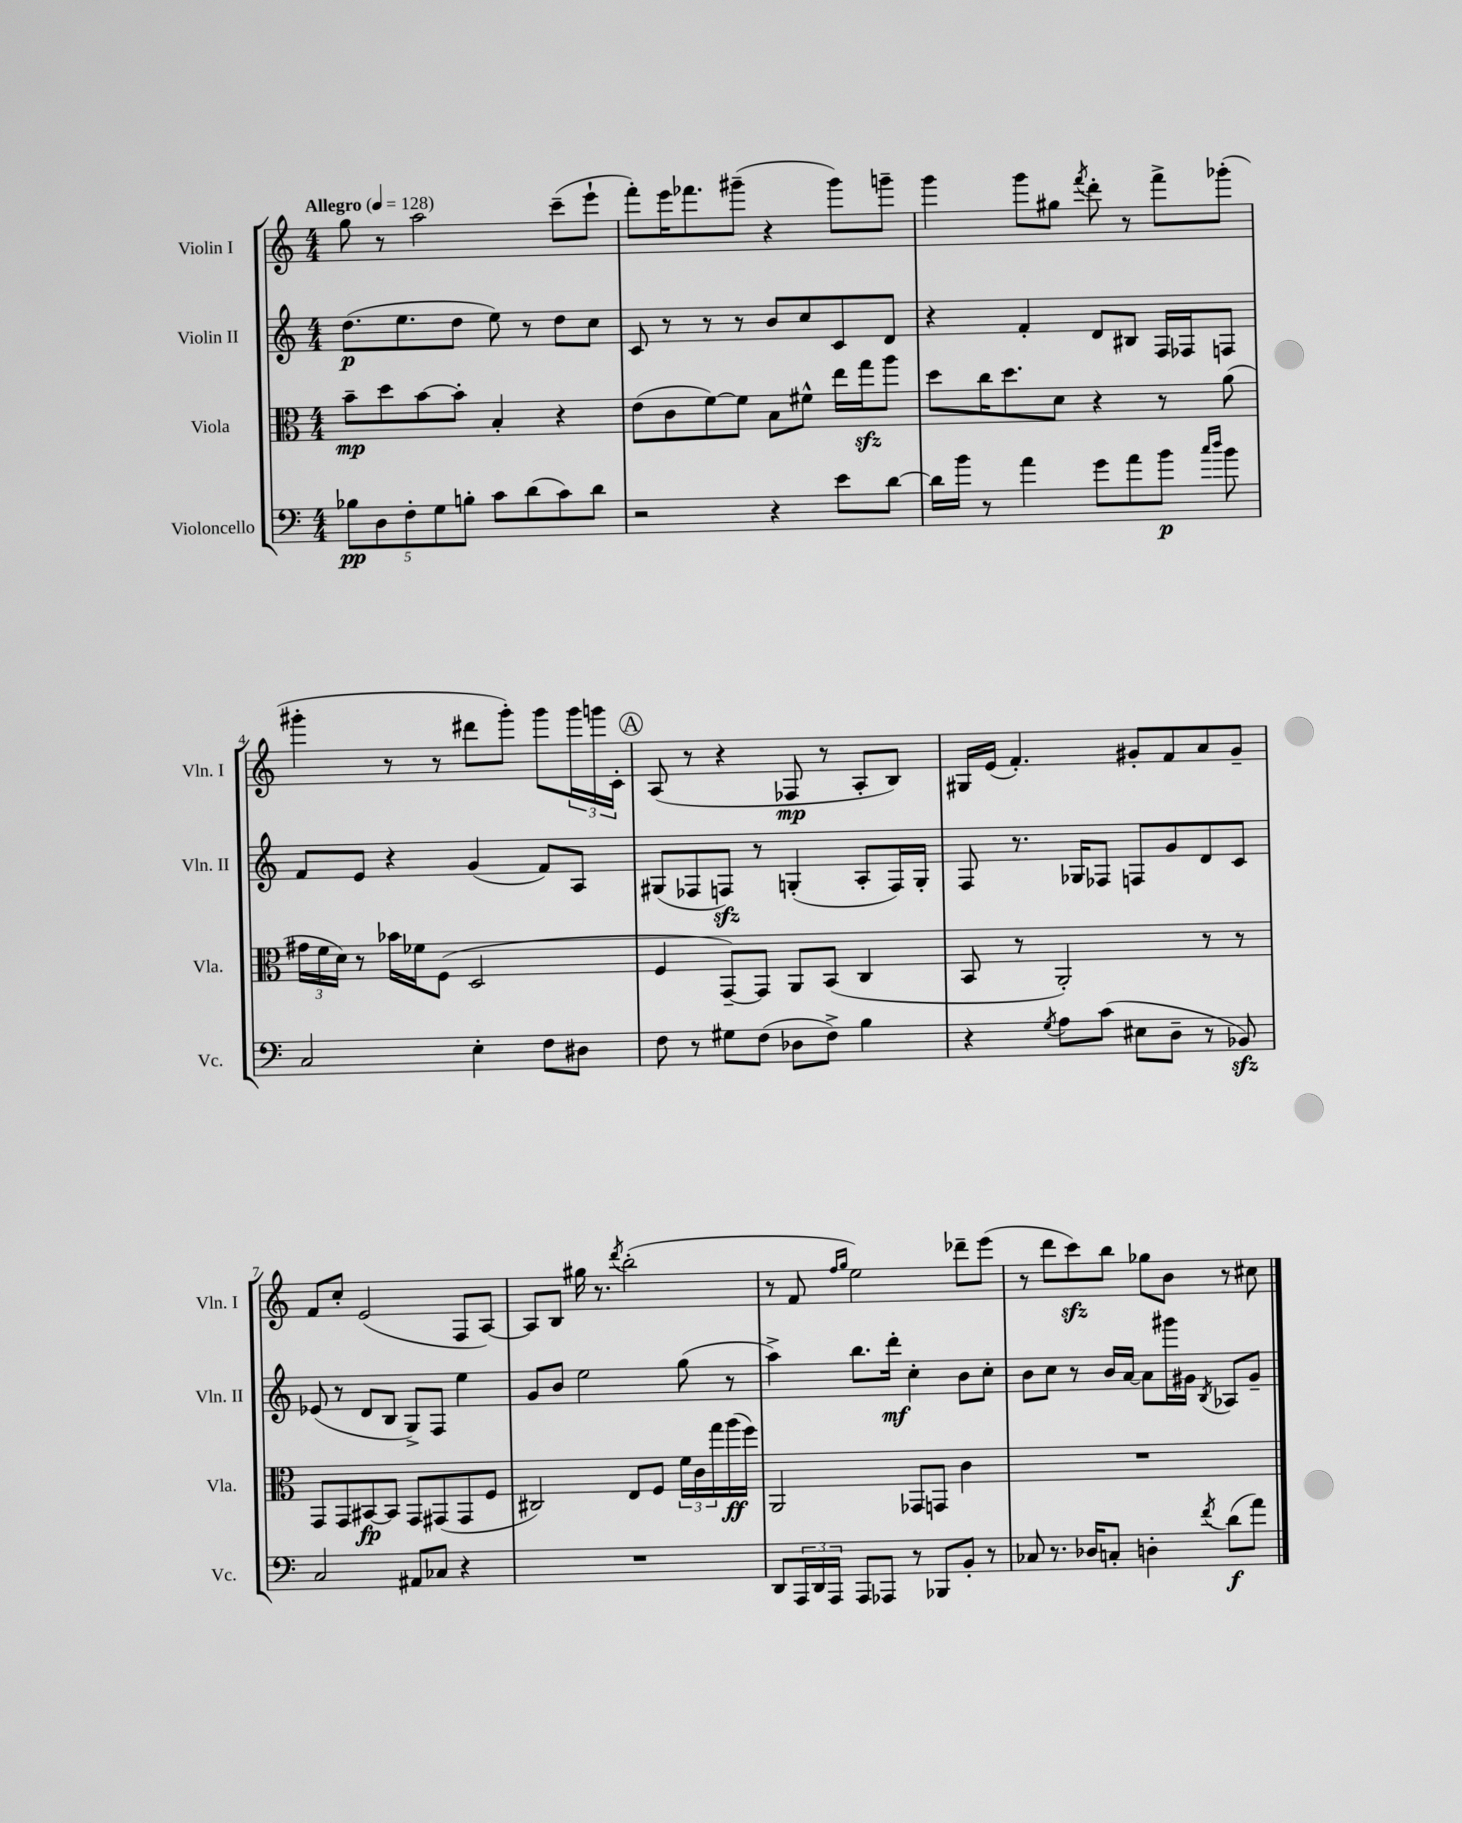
<<
\new StaffGroup <<
\new Staff = "s0" \with { instrumentName = "Violin I" shortInstrumentName = "Vln. I" } {
    \clef treble \key c \major \numericTimeSignature \time 4/4 \tempo "Allegro" 4 = 128
    g''8 r8 a''2 c'''8--( e'''8-! |
    f'''8-.) e'''16 fes'''8. gis'''8--( r4 gis'''8) g'''8-- |
    g'''4 g'''8 gis''8 \acciaccatura { f'''8 } d'''8-. r8 f'''8-> ges'''8-.( |
    gis'''4-. r8 r8 dis'''8 gis'''8-.) gis'''8 \tuplet 3/2 { gis'''16 g'''16 c'16-. } |
    \mark \markup { \circle "A" } a8( r8 r4 fes8\mp r8 a8-. b8) |
    gis16 e'16( f'4.-.) gis'8-. f'8 a'8 gis'8-- |
    f'8 c''8-. e'2( f8 a8~) |
    a8 b8 gis''16 r8. \acciaccatura { d'''8 } b''2-.( |
    r8 f'8 \grace { f''16 g''16 } e''2) des'''8-- e'''8( |
    r8 d'''8 c'''8\sfz) b''8 ges''8 b'8 r8 cis''8 \bar "|." |
}
\new Staff = "s1" \with { instrumentName = "Violin II" shortInstrumentName = "Vln. II" } {
    \clef treble \key c \major \numericTimeSignature \time 4/4
    d''8.\p( e''8. d''8 e''8) r8 d''8 c''8 |
    c'8 r8 r8 r8 b'8 c''8 c'8 d'8 |
    r4 f'4-. d'8 bis8 f16 fes16 f8 |
    f'8 e'8 r4 g'4( f'8) a8 |
    \mark \markup { \circle "A" } gis8( fes8 f8\sfz) r8 g4-.( a8-. f16) g16-. |
    f8 r8. ges16 fes8 f8 g'8 d'8 c'8 |
    ees'8( r8 d'8 b8 g8->) f8 e''4 |
    g'8 b'8 e''2 g''8( r8 |
    a''4->) b''8. d'''16-.\mf c''4-. b'8 c''8-. |
    b'8 c''8 r8 b'16 a'16~ a'8 gis'''16 gis'16 \acciaccatura { b8 } aes8 gis'8-- \bar "|." |
}
\new Staff = "s2" \with { instrumentName = "Viola" shortInstrumentName = "Vla." } {
    \clef alto \key c \major \numericTimeSignature \time 4/4
    b'8--\mp d''8 b'8~ b'8-. b4-. r4 |
    e'8( c'8 f'8~) f'8 b8 fis'8-^ e''16 g''16\sfz a''8 |
    d''8 c''16 d''8. d'8 r4 r8 a'8( |
    \tuplet 3/2 { gis'16 f'16 d'16) } r8 bes'16 fes'16 f8( d2 |
    \mark \markup { \circle "A" } f4 g,8~--) g,8 a,8 b,8( c4 |
    b,8 r8 a,2-.) r8 r8 |
    g,8 g,8 bis,8~\fp bis,8 g,8 gis,8( gis,8 f8 |
    cis2) e8 f8 \tuplet 3/2 { f'16 c'16 g''16 } a''16\ff( f''16) |
    a,2 ges,8 g,8 c'4 |
    R1 \bar "|." |
}
\new Staff = "s3" \with { instrumentName = "Violoncello" shortInstrumentName = "Vc." } {
    \clef bass \key c \major \numericTimeSignature \time 4/4
    \tuplet 5/4 { bes8\pp d8 f8-. g8 b8-. } c'8 d'8( c'8) d'8 |
    r2 r4 e'8 d'8~ |
    d'16 b'16 r8 a'4 g'8 a'8 b'8\p \grace { c''16 d''16 } b'8 |
    c2 e4-. f8 dis8 |
    \mark \markup { \circle "A" } f8 r8 gis8 f8( des8 f8->) b4 |
    r4 \acciaccatura { g8 } a8 c'8( eis8 d8-- r8 bes,8\sfz) |
    c2 ais,8 ces8 r4 |
    R1 |
    d,8 \tuplet 3/2 { a,,16 d,16 a,,16 } a,,8 aes,,8 r8 bes,,8 b,8-. r8 |
    ces8 r8. des16 c8-. d4-. \acciaccatura { f'8 } d'8\f( a'8) \bar "|." |
}
>>
>>
